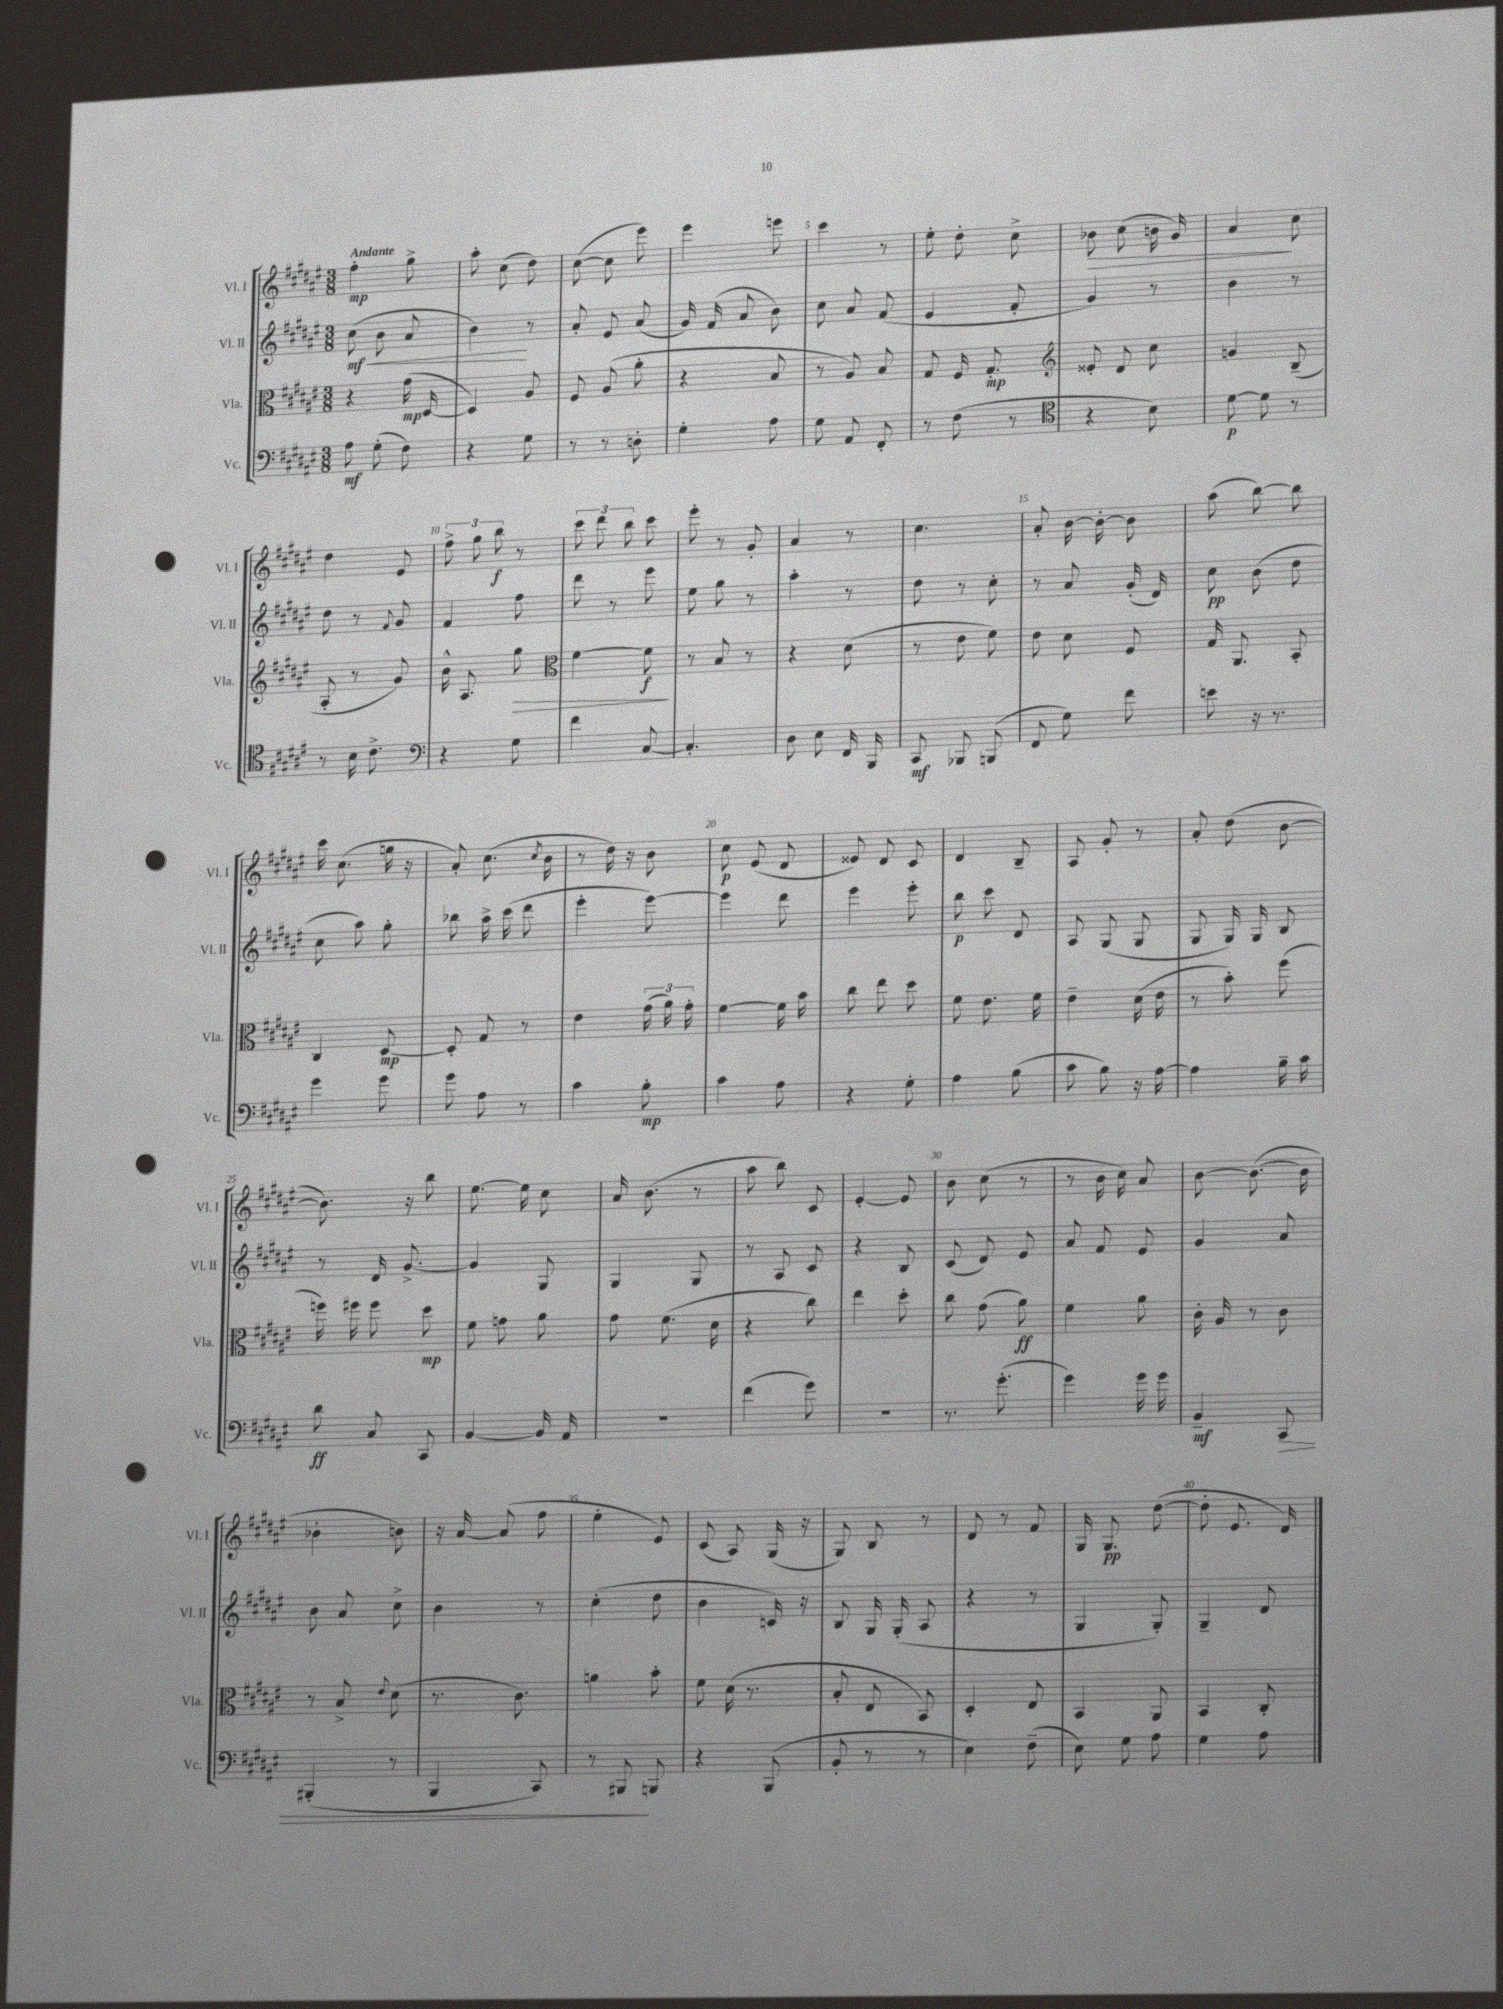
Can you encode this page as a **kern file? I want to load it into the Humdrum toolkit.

**kern	**kern	**kern	**kern
*staff4	*staff3	*staff2	*staff1
*clefF4	*clefC3	*clefG2	*clefG2
*k[f#c#g#d#a#e#]	*k[f#c#g#d#a#e#]	*k[f#c#g#d#a#e#]	*k[f#c#g#d#a#e#]
*M3/8	*M3/8	*M3/8	*M3/8
8A#	4r	(8cc#	4ff#'
(8G#'	.	8b	.
8F#)	(16g#	8a#	8gg#^
.	[16D#	.	.
=	=	=	=
4r	4D#])	4b)	8aa#'
.	.	.	(8cc#
8G#	8A#	8r	8dd#)
=	=	=	=
8r	8F#	8a#'	([8cc#
8r	(8A#	8e#	8cc#]
8D'	8a#'	(8a#	8eee#)
=	=	=	=
4G#'	4r	16g#)	4eee#
.	.	(16f#	.
.	.	8a#	.
8A#	8B	8b)	8eee
=	=	=	=
8G#	8r	8cc#	4ccc#
8AA#	8A#)	8a#	.
8FF#'	8B	(8f#	8r
=	=	=	=
8r	8G#	4e#	8ee#'
(8F#	16F#	.	8dd#'
.	8.G#'	.	.
8r	.	8f#'	8cc#^
=	=	=	=
*clefC4	*clefG2	*	*
4r	8e##'	4g#)	8b-
.	8d#	.	(8cc#
8B)	8cc#	8r	16b
.	.	.	16g#)
=	=	=	=
[8d#	4g	4b	4a#
8d#]	.	.	.
8r	(8B~	8r	8cc#
=	=	=	=
8r	8A#'	8dd#	4dd#
16B	8r	8r	.
8.c#^	.	.	.
.	.	8qqf#	.
.	8g#)	8g#	8e#
=	=	=	=
*clefF4	*	*	*
4r	16b^^	4f#	12ff#^
.	8.A#	.	.
.	.	.	12gg#
.	.	.	12bb
8G#	8gg#	8ff#	8r
=	=	=	=
*	*clefC3	*	*
4f#	[4f#	8ddd#	12ccc#
.	.	.	12ddd#
.	.	8r	.
.	.	.	12bb
[8C#	8f#]	8eee#	8ccc#
=	=	=	=
4.C#']	8r	8ee#	8eee#'
.	8B	8gg#	8r
.	8r	8r	8g#'
=	=	=	=
8D#	4r	4aa#'	4a#
8E#	.	.	.
16FF#	(8d#	8r	8r
16BBB	.	.	.
=	=	=	=
8CC#	8r	8dd#	4.cc#
8BBB-	8e#	8r	.
(8BBB	8f#)	8cc#'	.
=	=	=	=
8FF#	8e#	8r	8a#'
8G#)	8d#	8a#	[16b
.	.	.	16b'_
8f#	8F#	(16g#'	8b]
.	.	16d#)	.
=	=	=	=
8e	16G#	8cc#	(8aa#
.	8.AA#	.	.
16r	.	(8b	[8bb)
8.r	.	.	.
.	8BB'	8dd#	8bb]
=	=	=	=
4g#	4C#	8cc#	16ccc#
.	.	.	(8.cc#
.	.	8aa#)	.
8g#	[8D#	8gg#'	16gg
.	.	.	16r
=	=	=	=
8g#	8D#']	8bb-	8a#')
8A#	8G#	16aa#^	(8.cc#
.	.	(16ccc#	.
8r	8r	8ddd#	.
.	.	.	8qcc#
.	.	.	16b
=	=	=	=
4c#	4e#	4eee#'	8r
.	.	.	16dd#)
.	.	.	16r
8B'	(24g#	[8eee#)	8b
.	24a#)	.	.
.	24g#'	.	.
=	=	=	=
4c#	[4f#	4eee#]	8cc#
.	.	.	(8e#
8A#	16f#]	8ddd#	8d#
.	16b	.	.
=	=	=	=
4r	8cc#	4eee#	8e##)
.	8ee#	.	8d#
8G#'	8dd#	8eee#'	8c#
=	=	=	=
4A#	8f#	8bb	4d#
.	8.e#	8ccc#	.
(8B	.	8d#	8B~
.	16f#	.	.
=	=	=	=
8c#	4e#~	8A#	8A#
8B)	.	(8G#	8g#'
16r	(16d#	8G#	8r
[16A#	16e#	.	.
=	=	=	=
4A#]	8r	8G#	8a#'
.	8b')	16G#)	(8dd#
.	.	16G#	.
16B~	(8ff#	8B	[8b
16c#	.	.	.
=	=	=	=
8d#	16ff)	8r	8.b])
.	16ff#	.	.
8C#	8ff#	16d#	.
.	.	[8.g#^	16r
8CC#	8dd#	.	8bb
=	=	=	=
[4BB	8f#	4g#]	[8.ee#
.	8g	.	.
.	.	.	16ee#]
16BB]	8a#	8G#	8cc#
16AA#	.	.	.
=	=	=	=
4.r	8g#	4G#	16a#
.	.	.	(8.b
.	(8.f#	.	.
.	.	8G#	8r
.	16d#	.	.
=	=	=	=
(4f#	4r	8r	8aa#
.	.	8A#	8bb)
8g#)	8cc#)	8c#	8c#
=	=	=	=
4.r	4ee#	4r	[4e#'
.	8dd#'	8B	8e#]
=	=	=	=
8.r	8cc#	(8c#	8b
.	(8g#	8d#)	(8cc#
(8.g#'	.	.	.
.	8a#)	8e#	8r
=	=	=	=
4g#)	4f#	8a#	8r
.	.	8f#	16b
.	.	.	16cc#)
16g#	8a#	8e#	8a#
16g#	.	.	.
=	=	=	=
4BB~	16c#'	4g#	[8b
.	16A#	.	.
.	8r	.	(8.b_
8CC#	8c#	8a#	.
.	.	.	16b]
=	=	=	=
(4BBB#'	8r	8b	4b-'
.	8B^	8a#	.
.	8qqe#	.	.
8r	(8d#	8cc#^	8b)
=	=	=	=
4BBB	8.r	4b	16r
.	.	.	[16a#
.	.	.	(8a#]
.	8.c#)	.	.
8CC#)	.	8r	8ff#
=	=	=	=
8r	4a	(4cc#'	4ee#'
8BBB#	.	.	.
8BBB	8b'	8dd#	8e#)
=	=	=	=
4r	8f#	4b	(8c#
.	(16d#	.	8A#)
.	8.r	.	.
(8BBB	.	16c)	(16G#
.	.	16r	16r
=	=	=	=
8BB'	8B'	8B	8G#)
8r	8E#	16G#	8B
.	.	(16G#'	.
8r	8BB)	8A#	8r
=	=	=	=
4E#)	4D#'	4r	8d#
.	.	.	8r
(8F#~	8E#	8r	8f#
=	=	=	=
8E#)	4BB	4G#	16G#
.	.	.	8.G#
8G#	.	.	.
8A#	8AA#	8G#')	([8dd#
=	=	=	=
4G#	4BB	4G#~	8dd#']
.	.	.	8.e#
8A#	8C#'	8d#	.
.	.	.	16d#)
==	==	==	==
*-	*-	*-	*-
